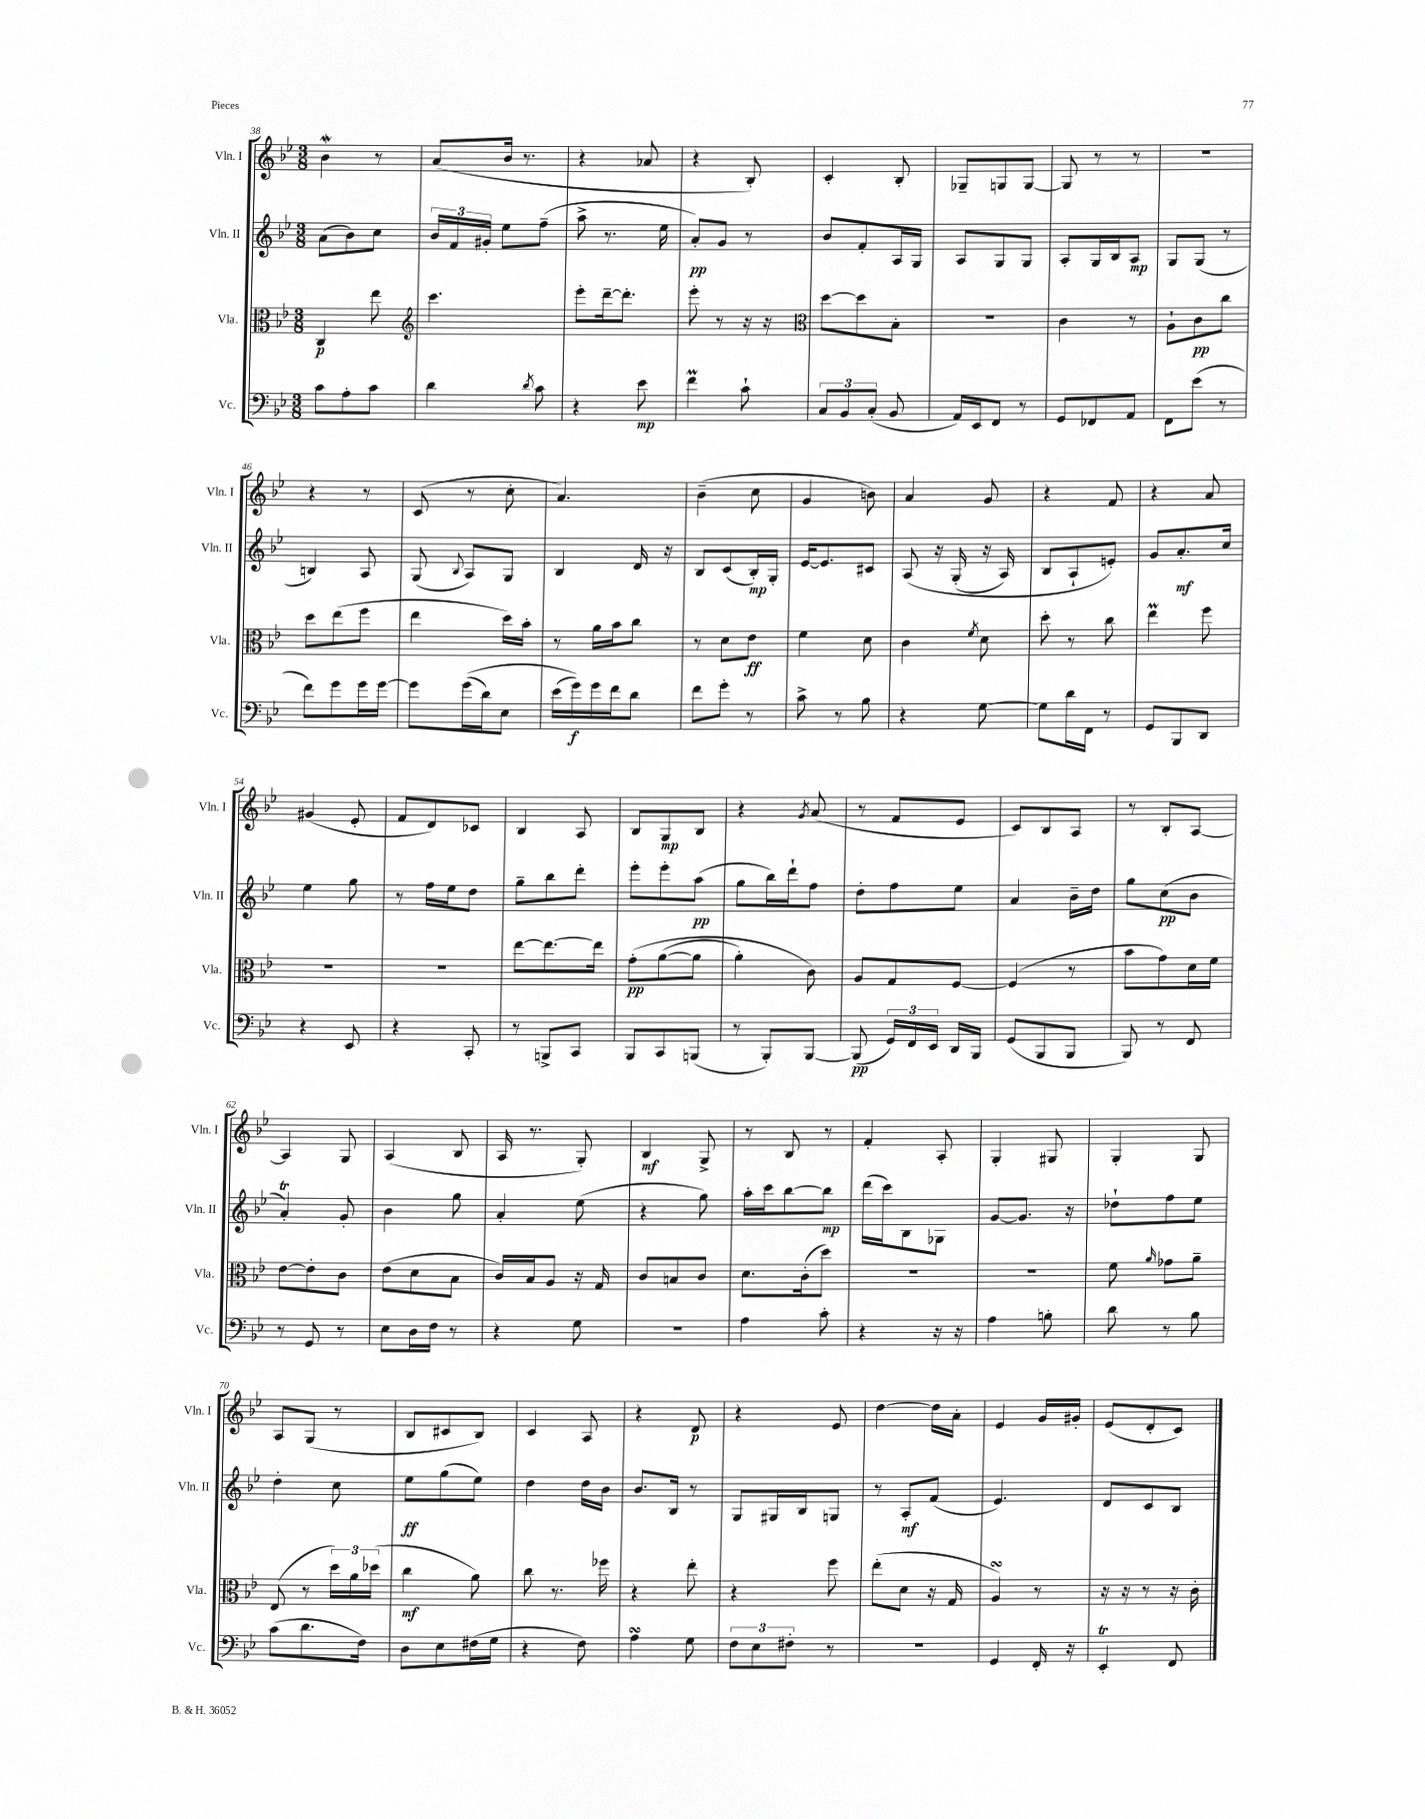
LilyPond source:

<<
\new StaffGroup <<
\new Staff = "s0" \with { instrumentName = "Vln. I" shortInstrumentName = "Vln. I" } {
    \clef treble \key bes \major \numericTimeSignature \time 3/8
    \autoBeamOff bes'4\mordent r8 |
    a'8[( bes'16] r8. |
    r4 aes'8 |
    r4 bes8-.) |
    c'4-. bes8-. |
    ges8[-- g8 g8]~ |
    g8 r8 r8 |
    R4. |
    r4 r8 |
    c'8( r8 c''8-. |
    a'4.) |
    bes'4--( c''8 |
    g'4 b'8) |
    a'4 g'8 |
    r4 f'8 |
    r4 a'8 |
    gis'4( ees'8-. |
    f'8[ d'8) ces'8] |
    bes4 a8 |
    bes8[ g8\mp bes8] |
    r4 \acciaccatura { g'8 } a'8( |
    r8 f'8[ ees'8] |
    c'8[) bes8 a8] |
    r8 bes8[-. a8]~ |
    a4 g8 |
    a4( bes8 |
    a16 r8. g8-.) |
    bes4\mf g8-> |
    r8 bes8 r8 |
    f'4-. a8-. |
    g4-. gis8 |
    g4-. g8 |
    a8[ g8]( r8 |
    bes8[ cis'8 bes8]) |
    c'4 a8 |
    r4 d'8\p |
    r4 ees'8 |
    d''4~ d''16[ a'16]-. |
    ees'4 g'16[ gis'16]-. |
    ees'8[( d'8-. c'8]) \bar "|." |
}
\new Staff = "s1" \with { instrumentName = "Vln. II" shortInstrumentName = "Vln. II" } {
    \clef treble \key bes \major \numericTimeSignature \time 3/8
    \autoBeamOff a'8[( bes'8) c''8] |
    \tuplet 3/2 { bes'16[ f'16 gis'16]-. } ees''8[ f''8]--( |
    a''8-> r8. ees''16 |
    a'8[-.\pp) g'8] r8 |
    bes'8[ f'8-. a16 g16] |
    a8[ g8 g8] |
    a8[-. g16 bes16 a8]\mp |
    g8[ g8]( r8 |
    b4) a8 |
    g8( \appoggiatura { bes8 } a8[) g8] |
    bes4 d'16 r16 |
    bes8[ c'8( bes16-.\mp) g16]-. |
    ees'16[~ ees'8. cis'8] |
    a8\( r16 g16-.( r16 a16) |
    bes8[ a8-! e'8]-.\) |
    g'8[ a'8.-.\mf c''16] |
    ees''4 g''8 |
    r8 f''16[ ees''16 d''8] |
    g''8[-- bes''8 d'''8]-. |
    ees'''8[-. ees'''8-. a''8]\pp( |
    g''8[ bes''16) d'''16-! f''8] |
    d''8[-. f''8 ees''8] |
    a'4 bes'16[-- d''16] |
    g''8[ c''8\pp( bes'8] |
    a'4-.\trill) g'8-. |
    bes'4 g''8 |
    a'4-. ees''8( |
    r4 g''8) |
    a''16[-. c'''16 bes''8~ bes''8]\mp |
    d'''16[( c'''16) bes8 ges8] |
    g'8[~ g'8.] r16 |
    des''8[-! f''8 ees''8] |
    d''4-. c''8 |
    ees''8[\ff g''8( ees''8]) |
    d''4 d''16[ bes'16] |
    bes'8.[ bes16] r8 |
    g8[ gis16 bes16 g8] |
    r8 a8[-.\mf f'8]( |
    ees'4.) |
    d'8[ c'8 bes8] \bar "|." |
}
\new Staff = "s2" \with { instrumentName = "Vla." shortInstrumentName = "Vla." } {
    \clef alto \key bes \major \numericTimeSignature \time 3/8
    \autoBeamOff c4\p ees''8 |
    \clef treble c'''4. |
    ees'''8[-. d'''16~-- d'''8.]-. |
    ees'''8-. r8 r16 r16 |
    \clef alto d''8[~ d''8 bes8]-. |
    R4. |
    c'4 r8 |
    a8[-! c'8\pp c''8] |
    d''8[ ees''8( f''8] |
    ees''4 d''16[) bes'16]-. |
    r8 a'16[ bes'16 c''8] |
    r8 d'8[ ees'8]\ff |
    f'4 d'8 |
    c'4 \acciaccatura { f'8 } d'8 |
    d''8-. r8 c''8 |
    ees''4\prall f''8 |
    R4. |
    R4. |
    ees''8[~ ees''8.~ ees''16] |
    g'8[-.\pp\( a'8~( a'8] |
    a'4-.) c'8\) |
    a8[ g8 f8]~ |
    f4( r8 |
    bes'8[ g'8) d'16 f'16] |
    ees'8[~ ees'8-. c'8] |
    ees'8[( d'8 bes8] |
    c'16[) bes16 a8] r16 g16 |
    c'8[ b8 c'8] |
    d'8.[ c'16-.( d''8]) |
    R4. |
    R4. |
    f'8 \grace { a'16 } ges'8[ a'8]-- |
    ees8( r8 \tuplet 3/2 { d''16[) a'16 des''16]( } |
    c''4\mf a'8) |
    c''8 r8. fes''16 |
    r4 ees''8-. |
    r4 f''8 |
    ees''8[-.( d'8] r16 g16 |
    a4\turn) r8 |
    r16 r16 r8 r16 c'16-. \bar "|." |
}
\new Staff = "s3" \with { instrumentName = "Vc." shortInstrumentName = "Vc." } {
    \clef bass \key bes \major \numericTimeSignature \time 3/8
    \autoBeamOff c'8[ a8-. c'8] |
    d'4 \acciaccatura { d'8 } c'8 |
    r4 ees'8\mp |
    f'4\prall c'8-! |
    \tuplet 3/2 { c8[ bes,8 c8]-.( } bes,8 |
    a,16[) ees,16 f,8] r8 |
    g,8[ fes,8 a,8] |
    f,8[ ees'8]( r8 |
    f'8[) g'8 g'16 g'16]~ |
    g'8[ g'16(\( d'16) ees8] |
    ees'16[( g'16\f)\) g'16 f'16 d'8] |
    f'8[ g'8]-. r8 |
    c'8-> r8 bes8 |
    r4 g8~ |
    g8[ d'16 f,16] r8 |
    g,8[ bes,,8 d,8] |
    r4 ees,8 |
    r4 c,8-. |
    r8 b,,8[-> c,8] |
    bes,,8[ c,8 b,,8]( |
    r8 bes,,8[-.) bes,,8]~ |
    bes,,8\pp( \tuplet 3/2 { g,16[) f,16 ees,16] } d,16[ bes,,16] |
    g,8[( bes,,8 bes,,8] |
    bes,,8) r8 f,8 |
    r8 g,8 r8 |
    ees8[ d16 f16] r8 |
    r4 g8 |
    R4. |
    a4 c'8-. |
    r4 r16 r16 |
    a4 b8-. |
    d'8 r8 bes8 |
    c'8[( d'8. f16]) |
    d8[ ees8 fis16( g16] |
    r4 f8) |
    a4\turn g8 |
    \tuplet 3/2 { f8[ ees8 fis8]-. } r8 |
    R4. |
    g,4 f,16-. r16 |
    ees,4-.\trill f,8 \bar "|." |
}
>>
>>
\layout { \context { \Score currentBarNumber = #38 } }
